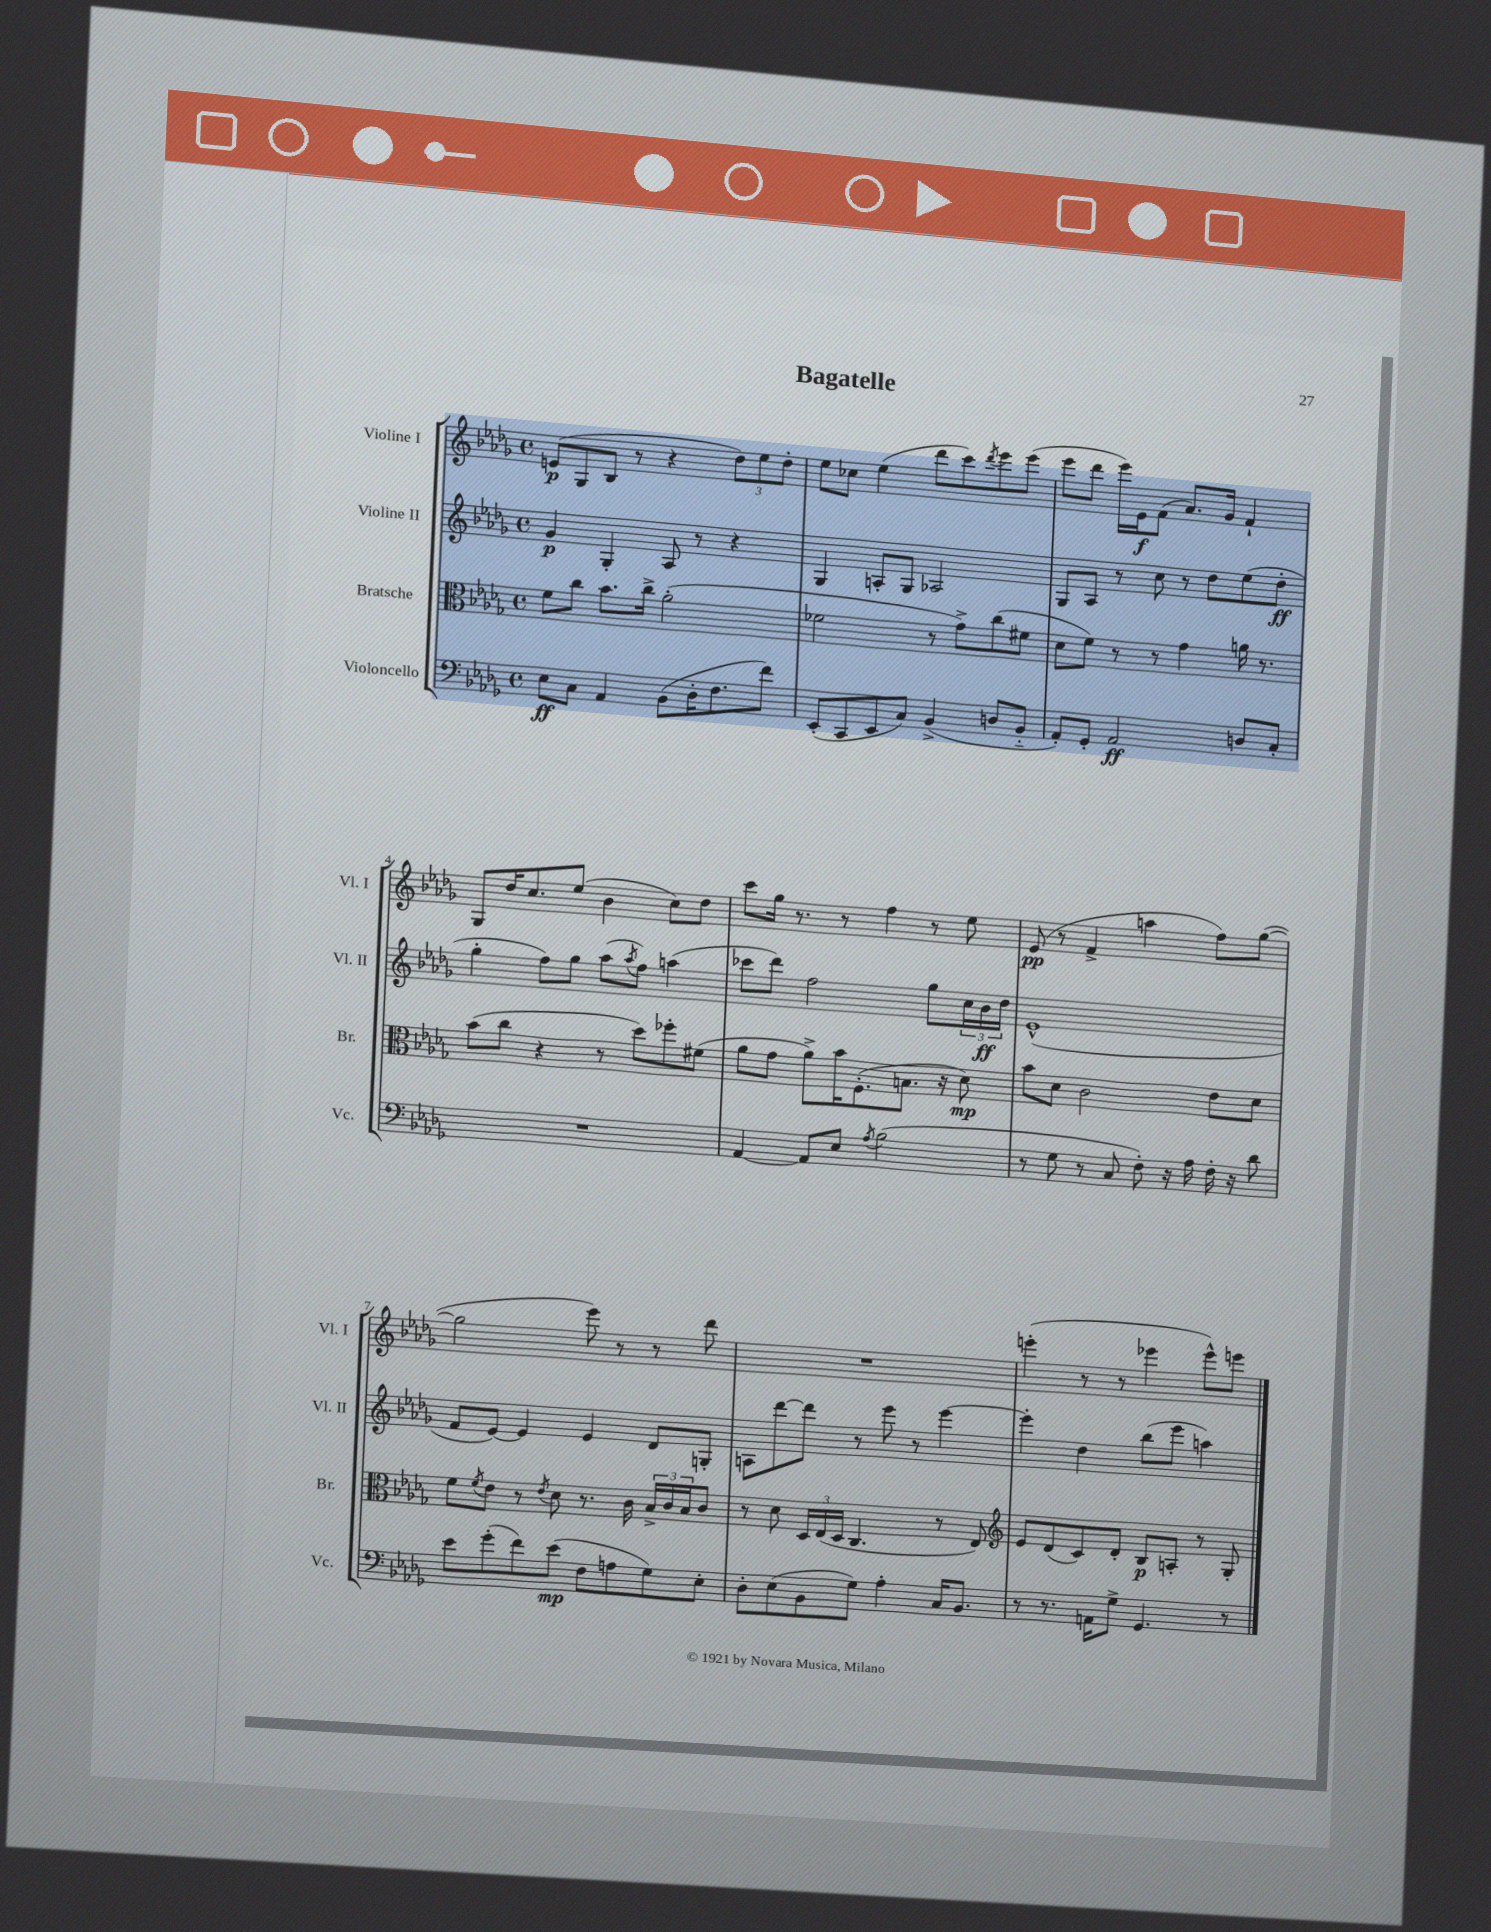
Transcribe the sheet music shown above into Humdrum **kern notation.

**kern	**kern	**kern	**kern
*staff4	*staff3	*staff2	*staff1
*clefF4	*clefC3	*clefG2	*clefG2
*k[b-e-a-d-g-]	*k[b-e-a-d-g-]	*k[b-e-a-d-g-]	*k[b-e-a-d-g-]
*M4/4	*M4/4	*M4/4	*M4/4
*met(c)	*met(c)	*met(c)	*met(c)
8E-\L	8f\L	4g-/	(8e/L
8C\J	8cc\J	.	8G-/
4AA-/	8.b-\L	4G-'/	8B-/J
.	.	.	8r
.	16cc^\Jk	.	.
(8BB-\L	(2a-'\	8A-/	4r
16D-'\K	.	8r	.
8.F\	.	.	.
.	.	4r	12dd-\L)
.	.	.	12ee-\
8f\J)	.	.	.
.	.	.	12dd-'\J
=	=	=	=
(8EE-'/L	2f-\	4G-/	8ee-\L
8CC/	.	.	8cc-\J
8EE-/	.	8A'/L	(4ee-\
8C/J)	.	8G-/J	.
(4BB-^/	8r	2A-/	8ddd-\L
.	8g-^\L)	.	8ccc\)
.	.	.	8qddd-/
8D/L	(8cc\	.	8eee-\
8BB-'~/J	8f#\J	.	(8eee-\J
=	=	=	=
8AA-'/L)	8d-\L	8G-/L	8eee-\L
8GG-'/J	8f\J)	8A-/J	8ddd-\J
2AA-/	8r	8r	16eee-\LL)
.	.	.	16e-\J
.	8r	8cc\	(8f\J
.	4g-\	8r	8.a-/L)
.	.	8dd-\L	.
.	.	.	16g-/Jk
8D/L	16a\	(8ee-\	4f`/
.	8.r	.	.
8C'/J	.	8dd-'\J	.
=	=	=	=
1r	(8b-\L	4gg-'\	8G-/L
.	8cc\J	.	16dd-/K
.	.	.	8.cc/
.	4r	8ff\L)	.
.	.	8gg-\J	(8ee-/J
.	8r	(8aa-\L	4b-\
.	.	8qaa-/	.
.	8dd-\L)	8ff\J)	.
.	8ff-'\	(4aa\	8cc\L)
.	(8f#\J	.	8dd-\J
=	=	=	=
[4AA-/	8a-\L	8ccc-\L	8ccc\L
.	8g-\J	8ddd-\J)	16gg-\Jk
.	.	.	8.r
8AA-/]L	8a-^\L)	2ff\	.
8E-/J	16b-\K	.	8r
.	(8.F'\	.	.
8qA-/	.	.	.
(2B-\	.	.	4ff\
.	8.B\J	.	.
.	.	8gg-\L	8r
.	16r	.	.
.	8d-\)	24cc\L	8ee-\
.	.	24b-\	.
.	.	24dd-\JJ	.
=	=	=	=
8r	8b-\L	(1e-^^	(8e-/
8G-\	8d-\J	.	8r
8r	2c\	.	4f^/
8C/	.	.	.
8F'\)	.	.	4aa\
16r	.	.	.
16A-\	.	.	.
16F'\	8e-\L	.	8ff\L)
16r	.	.	.
8d-\	8d-\J	.	([8gg-\J
=	=	=	=
8e-\L	8f\L	8f/L	2gg-\]
.	8qf/	.	.
(8g-'\	8e-\J	[8e-/J)	.
8f\)	8r	4e-/]	.
.	8qe-/	.	.
(8e-\J	8d-\	.	.
8F\L	8.r	4e-/	8eee-\)
8A\	.	.	8r
.	16c\	.	.
8G-\)	24B-^/LL	8d-/L	8r
.	24c/	.	.
.	24B-/J	.	.
8E-'\J	8c/J	8G'/J	8ddd-\
=	=	=	=
8D-'\L	8r	8A\L	1r
(8E-\	8d-\	[8ddd-\	.
8BB-\	24D-/LL	8ddd-\]J	.
.	(24E-/	.	.
.	24D-/JJ	.	.
8G-\J)	4.C/	8r	.
4A-'\	.	8eee-\	.
.	.	8r	.
16C/LK	8r	[4eee-\	.
8.BB-/J	.	.	.
.	8E-/)	.	.
=	=	=	=
*	*clefG2	*	*
8r	8e-/L	4eee-'\]	(4eee'\
8.r	(8d-/	.	.
.	8c/)	4dd-\	8r
16AA\LK	.	.	.
8G-^\J	8d-'/J	.	8r
4.GG-/	8B-/L	(8bb-\L	4eee-\
.	8A'/J	8eee-\J	.
.	8r	4aa\)	8eee-^^\L)
8r	8G-'/	.	8eee\J
==	==	==	==
*-	*-	*-	*-
